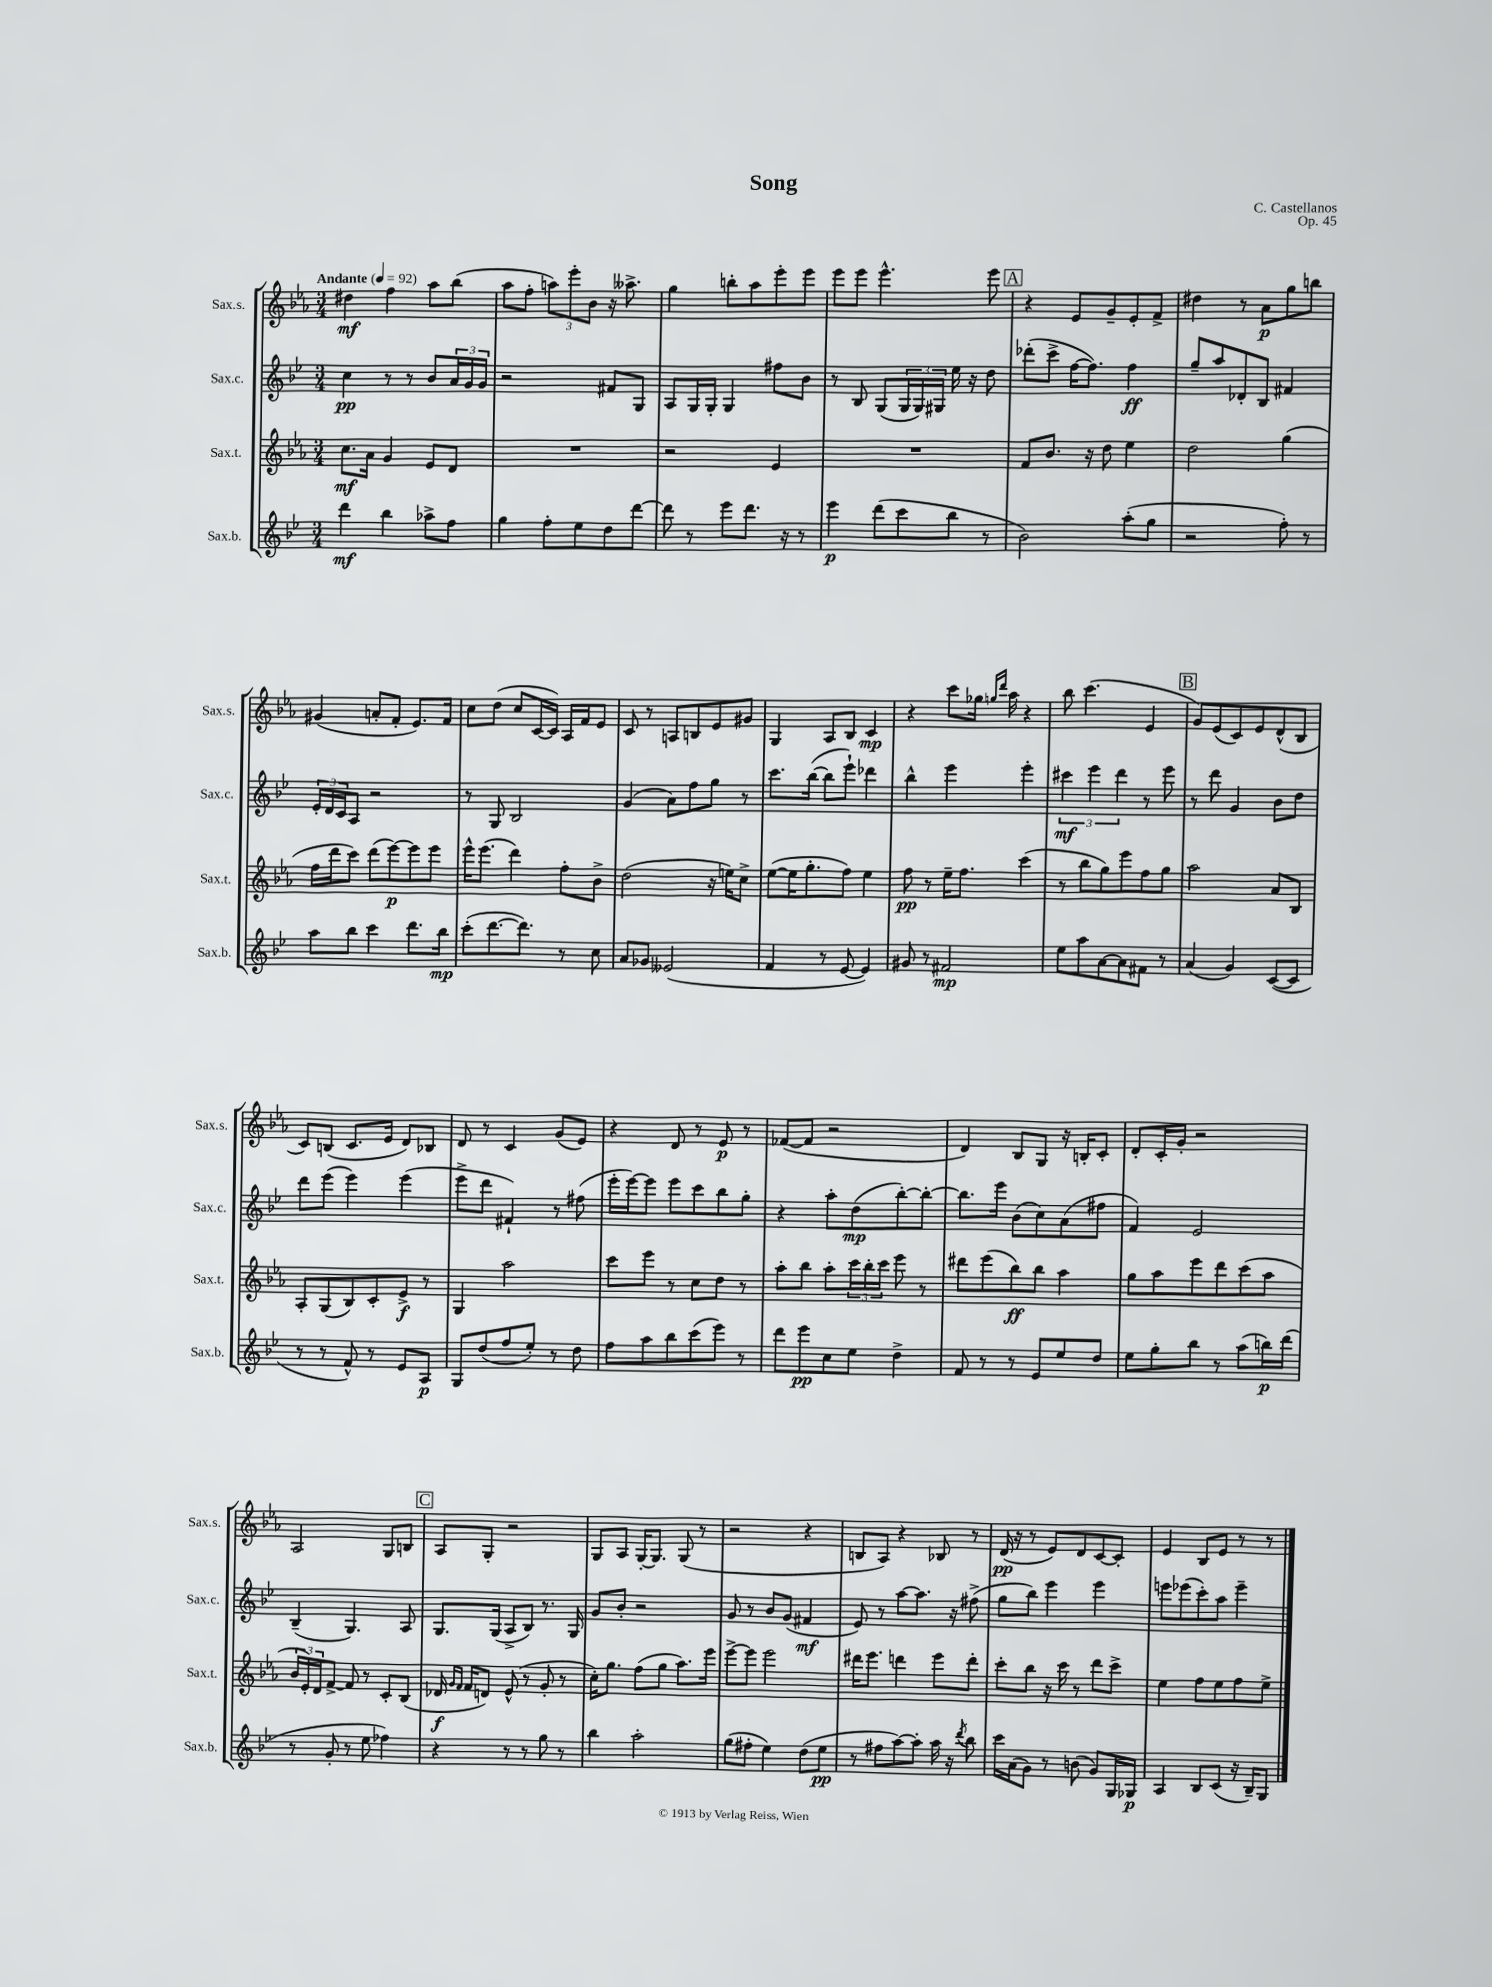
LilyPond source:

\header { title = "Song" composer = "C. Castellanos" opus = "Op. 45" }
<<
\new StaffGroup <<
\new Staff = "s0" \with { instrumentName = "Sax.s." shortInstrumentName = "Sax.s." } {
    \clef treble \key ees \major \numericTimeSignature \time 3/4 \tempo "Andante" 4 = 92
    dis''4\mf f''4 aes''8 bes''8( |
    aes''8 f''8-. \tuplet 3/2 { a''8) ees'''8-. bes'8 } r16 aeses''8.-> |
    g''4 b''8-. aes''8 ees'''8-. ees'''8 |
    ees'''8 ees'''8 ees'''4.-^ ees'''8 |
    \mark \markup { \box "A" } r4 ees'8 g'8-- ees'8-. f'8-> |
    dis''4 r8 aes'8\p g''8 b''8 |
    gis'4( a'8-. f'8-. ees'8.) f'16 |
    c''8 d''8( c''8 c'16~ c'16) aes16 f'16 ees'8 |
    c'8 r8 a8 b8 ees'8 gis'8 |
    g4 aes8 bes8 c'4\mp |
    r4 c'''8 ges''16 \grace { g''16 d'''16 } aes''16 r4 |
    bes''8 c'''4.( ees'4 |
    \mark \markup { \box "B" } g'8) ees'8( c'8) ees'8 d'8-^( bes8 |
    c'8) b8( c'8. ees'16 d'8) bes8 |
    d'8 r8 c'4 g'8( ees'8) |
    r4 d'8 r8 ees'8\p r8 |
    fes'8~( fes'8 r2 |
    d'4) bes8 g8 r16 b16-. c'8-. |
    d'8-. c'16-. g'16-. r2 |
    aes2 g8 b8 |
    \mark \markup { \box "C" } aes8 g8-. r2 |
    g8 aes8 g16~-. g8. g8( r8 |
    r2 r4 |
    b8 aes8) r4 bes8 r8 |
    d'16\pp( r16 r8 ees'8) d'8 c'8~ c'8-. |
    ees'4 bes8 ees'8 r8 r8 \bar "|." |
}
\new Staff = "s1" \with { instrumentName = "Sax.c." shortInstrumentName = "Sax.c." } {
    \clef treble \key bes \major \numericTimeSignature \time 3/4
    c''4\pp r8 r8 bes'8 \tuplet 3/2 { a'16 g'16 g'16 } |
    r2 fis'8 g8 |
    a8 g16 g16-. g4 fis''8 bes'8 |
    r8 bes8 g8( \tuplet 3/2 { g16 g16) gis16 } ees''16 r16 d''8 |
    \mark \markup { \box "A" } des'''8-.( c'''8-> f''16~ f''8.) f''4\ff |
    g''8-- a''8 des'8-. bes8 fis'4 |
    \tuplet 3/2 { ees'16-. d'16 c'16 } a8 r2 |
    r8 g8 bes2 |
    g'4( a'8) f''8 g''8 r8 |
    c'''8. bes''16~( bes''8 ees'''8-!) des'''4 |
    bes''4-^ ees'''4 ees'''4-. |
    \tuplet 3/2 { cis'''4\mf ees'''4 d'''4 } r8 ees'''8 |
    \mark \markup { \box "B" } r8 d'''8 g'4 bes'8 d''8 |
    d'''8 ees'''8( ees'''4) ees'''4( |
    ees'''8-> d'''8 fis'4-!) r8 fis''8( |
    ees'''16-. ees'''16~) ees'''8 ees'''8 c'''8 bes''8 g''8-. |
    r4 a''8-. d''8\mp( bes''8~-.) bes''8~-. |
    bes''8. ees'''16 bes'8( c''8) a'8( fis''8 |
    f'4) ees'2 |
    bes4--( g4.) a8 |
    \mark \markup { \box "C" } g8. g16( a8-> bes8) r8. g16 |
    g'8 bes'8-. r2 |
    g'8 r8 bes'8 g'8( fis'4\mf |
    ees'8) r8 a''8~ a''8. r16 fis''8->( |
    g''8 bes''8) ees'''4 ees'''4 |
    e'''8 ees'''8( c'''8-.) a''8 ees'''4-- \bar "|." |
}
\new Staff = "s2" \with { instrumentName = "Sax.t." shortInstrumentName = "Sax.t." } {
    \clef treble \key ees \major \numericTimeSignature \time 3/4
    c''8.\mf aes'16 g'4 ees'8 d'8 |
    R2. |
    r2 ees'4 |
    R2. |
    \mark \markup { \box "A" } f'8 bes'8. r16 d''8 ees''4 |
    d''2 g''4( |
    f''16 d'''16 c'''8) d'''8( ees'''8~\p) ees'''8 ees'''8 |
    ees'''16-^ ees'''8.( d'''4) f''8-. bes'8-> |
    d''2( r16 e''16) c''8-> |
    ees''8~( ees''16 g''8.-. f''8) ees''4 |
    f''8\pp r8 ees''16-- f''8. c'''4( |
    r8 bes''8 g''8) ees'''8 f''8 g''8 |
    \mark \markup { \box "B" } aes''2 aes'8 bes8 |
    aes8-. g8( bes8) c'8-. ees'8->\f r8 |
    g4 aes''2 |
    c'''8 ees'''8 r8 c''8 d''8 r8 |
    aes''8-. bes''8 aes''8-. \tuplet 3/2 { c'''16 bes''16-. c'''16 } ees'''8 r8 |
    dis'''8 ees'''8( bes''8\ff) bes''8 aes''4 |
    g''8 aes''8 ees'''8 d'''8 c'''8( aes''8 |
    \tuplet 3/2 { bes'16 ees'16-.) d'16 } f'8~-> f'8 r8 c'8-. bes8( |
    \mark \markup { \box "C" } des'16\f \grace { g'16 f'16 } f'16 d'8) ees'8-^( r8 g'8-. r8 |
    c''16-.) g''8. f''8( g''8 aes''8.) ees'''16 |
    ees'''8~-> ees'''8 ees'''2 |
    dis'''16 ees'''8. d'''4 ees'''8 d'''8-. |
    c'''8-. bes''8 r16 c'''16 r8 d'''8 c'''8-> |
    ees''4 f''8 ees''8 f''8 ees''8-> \bar "|." |
}
\new Staff = "s3" \with { instrumentName = "Sax.b." shortInstrumentName = "Sax.b." } {
    \clef treble \key bes \major \numericTimeSignature \time 3/4
    d'''4\mf bes''4 aes''8-> f''8 |
    g''4 f''8-. ees''8 d''8 d'''8~ |
    d'''8 r8 ees'''8 d'''8. r16 r8 |
    ees'''4\p d'''8( c'''8 bes''8 r8 |
    \mark \markup { \box "A" } bes'2) a''8-.( g''8 |
    r2 f''8-.) r8 |
    a''8 bes''8 c'''4 d'''8. bes''16\mp |
    c'''8-.( d'''8.~ d'''8.) r8 c''8 |
    a'8 ges'8 eeses'2( |
    f'4 r8 ees'8~ ees'4) |
    gis'8 r8 fis'2\mp |
    ees''8 a''8 a'8~ a'8 fis'8 r8 |
    \mark \markup { \box "B" } a'4( g'4) c'8~( c'8 |
    r8 r8 f'8-^) r8 ees'8 a8\p |
    g8 d''8( f''8 ees''8-.) r8 d''8 |
    f''8 a''8 bes''8 c'''8( ees'''8) r8 |
    d'''8 ees'''8\pp c''8 ees''8 d''4-> |
    f'8 r8 r8 ees'8 ees''8 d''8 |
    ees''8 g''8-. bes''8 r8 a''8( b''16\p) d'''16( |
    r8 g'8-. r8 ees''8 fes''4) |
    \mark \markup { \box "C" } r4 r8 r8 g''8 r8 |
    bes''4 a''2-. |
    g''8( fis''8-. ees''4) d''8( ees''8\pp |
    r8 fis''8 a''8~) a''8-. a''16 r16 \acciaccatura { d'''8 } bes''8 |
    c'''16 a'16( g'8) r8 b'8( g'8) g16 ges16\p |
    a4 bes8 c'8( r16 bes16--) g8 \bar "|." |
}
>>
>>
\layout { \context { \Score \remove "Bar_number_engraver" } }
